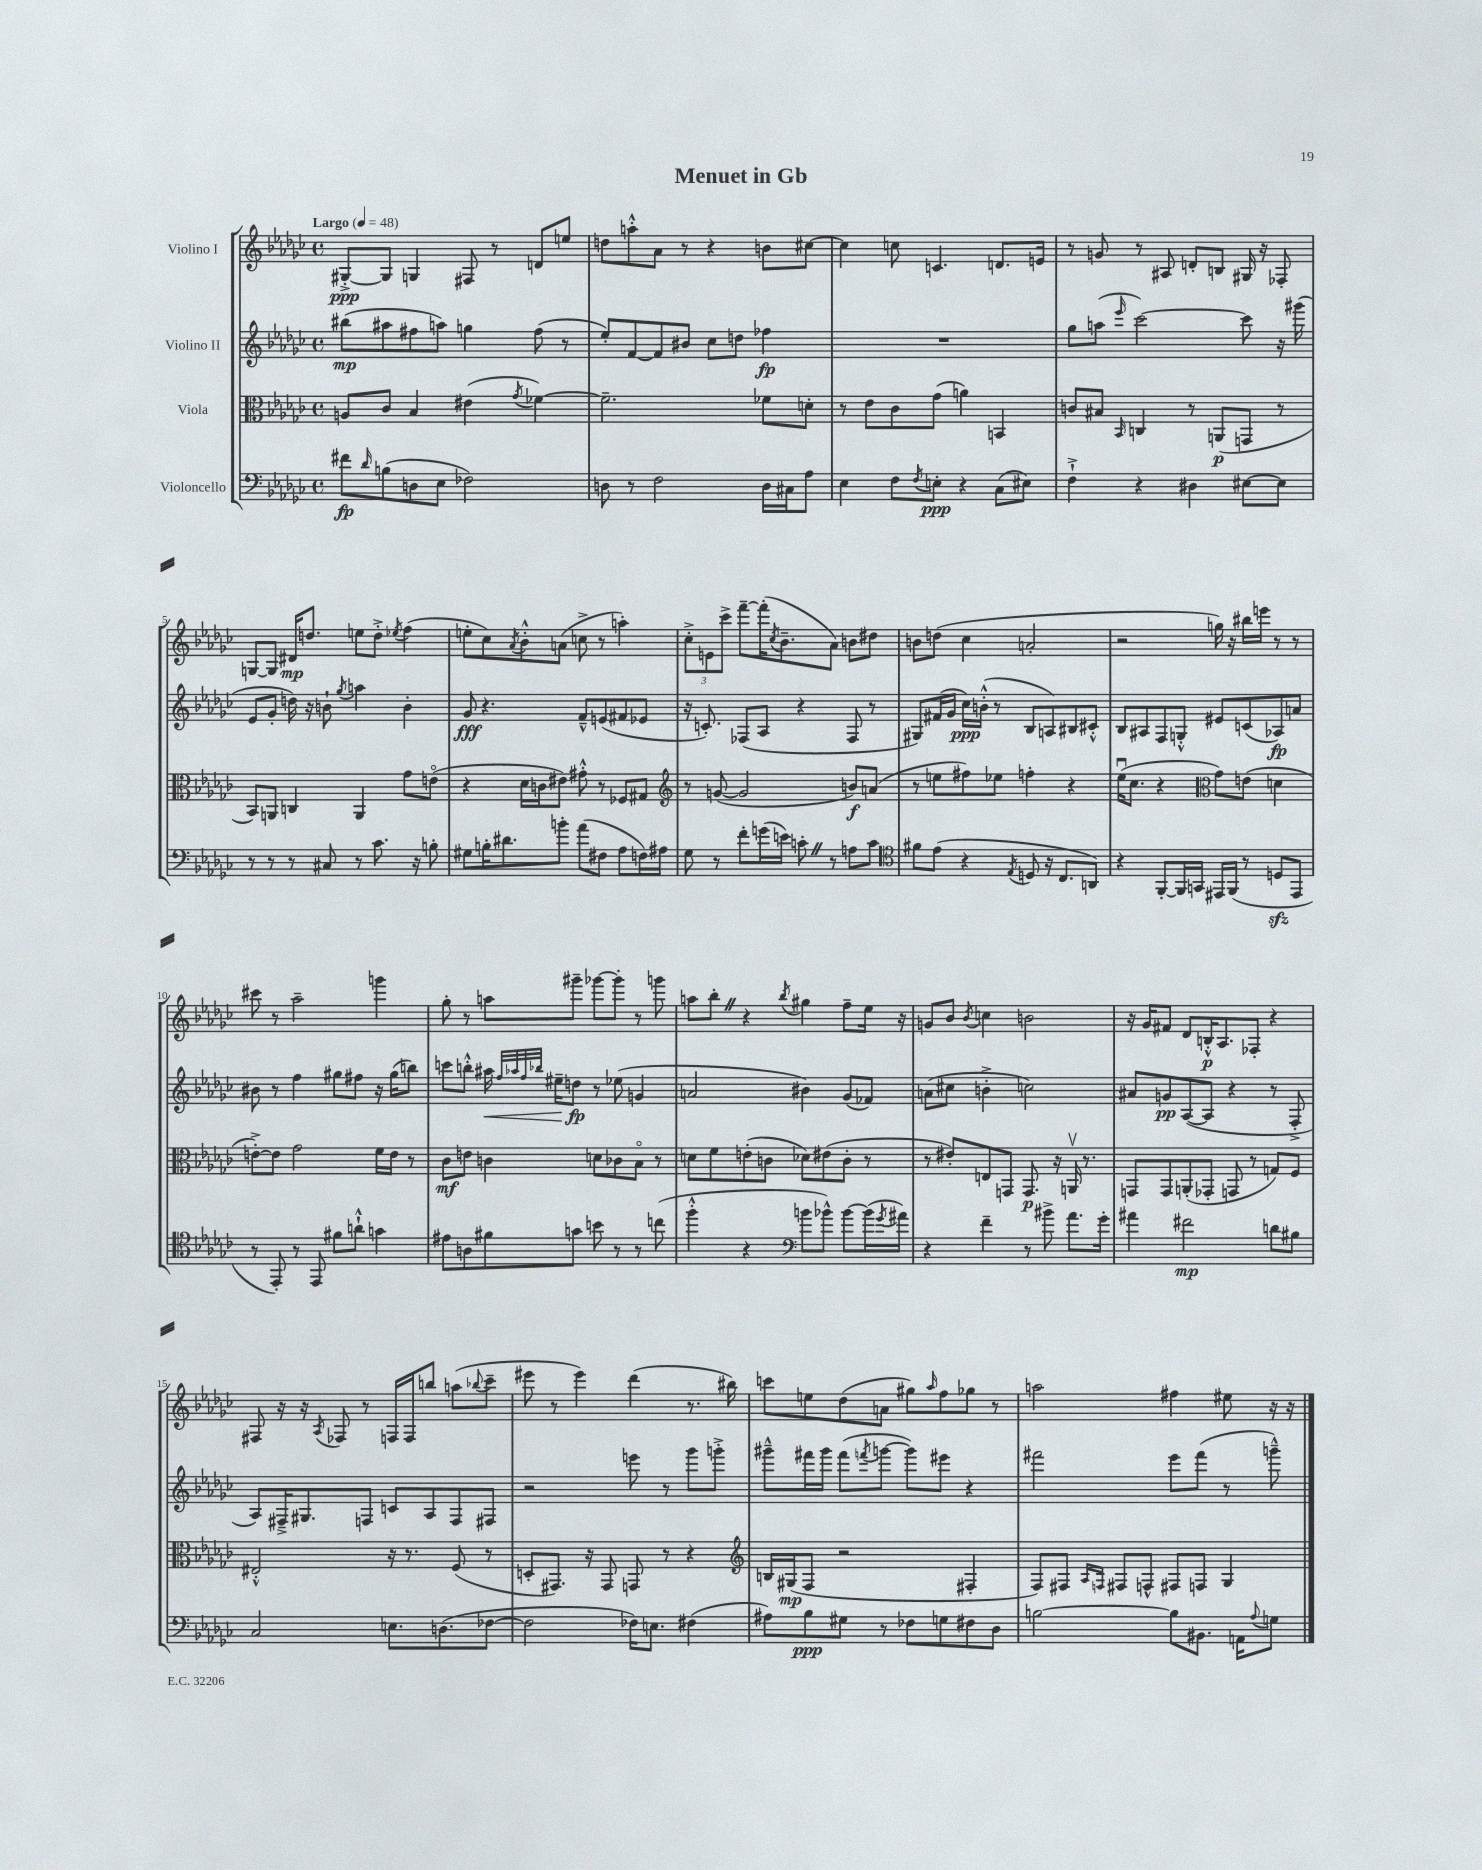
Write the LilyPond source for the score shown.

\header { title = "Menuet in Gb" }
<<
\new StaffGroup <<
\new Staff = "s0" \with { instrumentName = "Violino I" } {
    \clef treble \key ges \major \defaultTimeSignature \time 4/4 \tempo "Largo" 4 = 48
    gis8~-.->\ppp gis8 g4 fis8 r8 d'8 e''8 |
    d''8 a''8-.-^ aes'8 r8 r4 b'8 cis''8~ |
    cis''4 c''8 c'4. d'8. e'16 |
    r8 g'8 r8 ais8 d'8-. b8 gis16 r16 fes8-. |
    g8~ g8 dis'16\mp d''8. e''8 d''8-.-> \acciaccatura { ees''8 } f''4( |
    e''8-. ces''8) \acciaccatura { aes'8 } bes'8-.-^ a'8( c''8-> r8 a''4-.) |
    \tuplet 3/2 { ces''8-.-> e'8 ces'''8-> } f'''8~-- f'''16-.( \acciaccatura { ces''8 } bes'8.-- aes'8) b'8 dis''8 |
    b'8 d''8( ces''4 a'2-. |
    r2 g''16) r16 bis''16 e'''16 r8 r8 |
    cis'''8 r8 aes''2-- g'''4 |
    ges''8-. r8 a''8 gis'''8-- ges'''8~ ges'''8-. r8 g'''8 |
    a''8 bes''8-. \once \override BreathingSign.text = \markup { \musicglyph "scripts.caesura.straight" } \breathe r4 \acciaccatura { bes''8 } gis''4 f''8-- ees''16 r16 |
    g'8 bes'8 \acciaccatura { bes'8 } c''4 b'2 |
    r16 ges'16 fis'8 des'8 b16-.-^\p aes8. fes8-. r4 |
    fis8 r16 r16 \acciaccatura { aes8 } fes8 r8 f16 f16 b''8 a''8( \appoggiatura { bes''8 } ces'''8-- |
    eis'''8 r8 eis'''4) des'''4( r8. bis''16) |
    c'''8 e''8 des''8( a'8 gis''8) \grace { aes''16 } f''8 ges''8 r8 |
    a''2 fis''4 eis''8 r16 r16 \bar "|." |
}
\new Staff = "s1" \with { instrumentName = "Violino II" } {
    \clef treble \key ges \major \defaultTimeSignature \time 4/4
    bis''8\mp( ais''8 fis''8 a''8) g''4 fis''8( r8 |
    ees''8-.) f'8~ f'8 bis'8 ces''8 d''8 fes''4\fp |
    R1 |
    ges''8 a''8( \grace { ees'''16 } ces'''2~) ces'''8 r16 gis'''16( |
    ees'8 ges'8-. d''16) r16 b'8-! \acciaccatura { ges''8 } a''4 b'4-. |
    ges'8\fff r4. f'8---^ e'8( fis'8 ees'8 |
    r16 c'8.-.) fes8( aes8 r4 fes8 r8 |
    gis8) fis'16( ges'16 ces''16\ppp) b'16-.-^( r8 bes8 a8) bis8 cis'8-.-^ |
    bes8 ais8 f8 g8-.-^ eis'8 c'8( aes8\fp) a'8 |
    bis'8 r8 f''4 gis''8 fis''8 r16 gis''16( b''8) |
    c'''8 b''8-.-^ ais''16\< \grace { f''32 aes''32 f''32 bes''32 } eis''16-- d''8\fp\! r8 ees''8( g'4 |
    a'2 bis'4) ges'8( fes'8) |
    a'8( cis''8 b'4-.-> c''2) |
    ais'8 g'8\pp aes8~( aes8 r4 r8 f8-.-> |
    aes8) fis16---> gis8. f8 c'8 aes8 f8 fis8 |
    r2 e'''8 r8 ges'''8 g'''8-.-> |
    gis'''8---^ fis'''16 gis'''16 fis'''8( \acciaccatura { f'''8 } g'''8~ g'''8) eis'''8 r4 |
    fis'''2 ees'''8 fis'''8( r8 g'''8---^) \bar "|." |
}
\new Staff = "s2" \with { instrumentName = "Viola" } {
    \clef alto \key ges \major \defaultTimeSignature \time 4/4
    a8 ces'8 bes4 eis'4( \acciaccatura { ges'8 } fes'4~) |
    fes'2.-- fes'8 d'8-. |
    r8 ees'8 ces'8 ges'8( a'4) b,4 |
    c'8 bis8 \grace { bes,16 } c4 r8 a,8\p( g,8 r8 |
    bes,8) a,8 c4 a,4 ges'8 e'8\flageolet( |
    r4 des'16 c'16 eis'8) gis'8-.-^ r8 fes8 gis8 |
    \clef treble r8 g'8~( g'2 b'8\f) a'8( |
    r8 e''8 fis''8) ees''8 f''4-. r4 |
    ees''16\downbow( ces''8. r4 \clef alto ges'8) e'8( d'4 |
    e'8~-.->) e'8 ges'2 f'16 e'16 r8 |
    ces'8\mf e'8 c'4 d'8 ces'8 bes8\flageolet r8 |
    d'8 f'8 e'8-.( c'8 des'8) eis'8( c'8-. r8 |
    r8 eis'8-.) e8 g,8 g,8.\p r16 a,16\upbow r8. |
    g,8 g,8 a,8-.( ges,8-. g,8 r8 g8) f8 |
    eis2-.-^ r16 r8. f8( r8 |
    d8-. gis,8.) r16 gis,8 g,8 r8 r4 |
    \clef treble b16 gis16\mp( f8 r2 fis4-. |
    f8) fis8 \grace { aes16 f16 } fis8 f8-^ fis8 f8 ges4 \bar "|." |
}
\new Staff = "s3" \with { instrumentName = "Violoncello" } {
    \clef bass \key ges \major \defaultTimeSignature \time 4/4
    fis'8\fp \grace { des'16 } b8( d8 ees8 fes2) |
    d8 r8 f2 d16 cis16 aes8 |
    ees4 f8 \acciaccatura { f8 } e8-.\ppp r4 ces8( eis8) |
    f4-!-> r4 dis4 eis8~ eis8 |
    r8 r8 r8 cis8 r8 ces'8. r16 b8-. |
    gis8 b16-. dis'8. b'8-. aes'8( fis8 aes8 f16) ais16 |
    ges8 r8 f'8-. g'16( e'16) c'8-. \once \override BreathingSign.text = \markup { \musicglyph "scripts.caesura.straight" } \breathe r8 a8 c'8 |
    \clef tenor fis'8 ees'8( r4 \acciaccatura { ees8 } d8 r16 ces8. a,8) |
    r4 f,8~-. f,16 g,16 eis,16 f,16( r8 d8\sfz eis,8 |
    r8 ees,8-.) r8 ees,8 fis'8 a'8-!-^ g'4 |
    eis'8 a8 fis'8 g'8 b'8 r8 r8 c''8( |
    f''4-.-^ r4 \clef bass b'8 bes'8-^) bes'8~ bes'16( \acciaccatura { ges'8 } ais'16) |
    r4 f'4-- r8 bis'8-> aes'8. ges'16-. |
    ais'4 fis'2\mp d'8 bis8 |
    ces2 e8. d8.( fes8~ |
    fes2 fes16) e8. fis4( |
    ais8) bes8\ppp gis8 r8 fes8 g8 fis8 des8 |
    b2~ b8 bis,8. a,16 \appoggiatura { aes8 } g8 \bar "|." |
}
>>
>>
